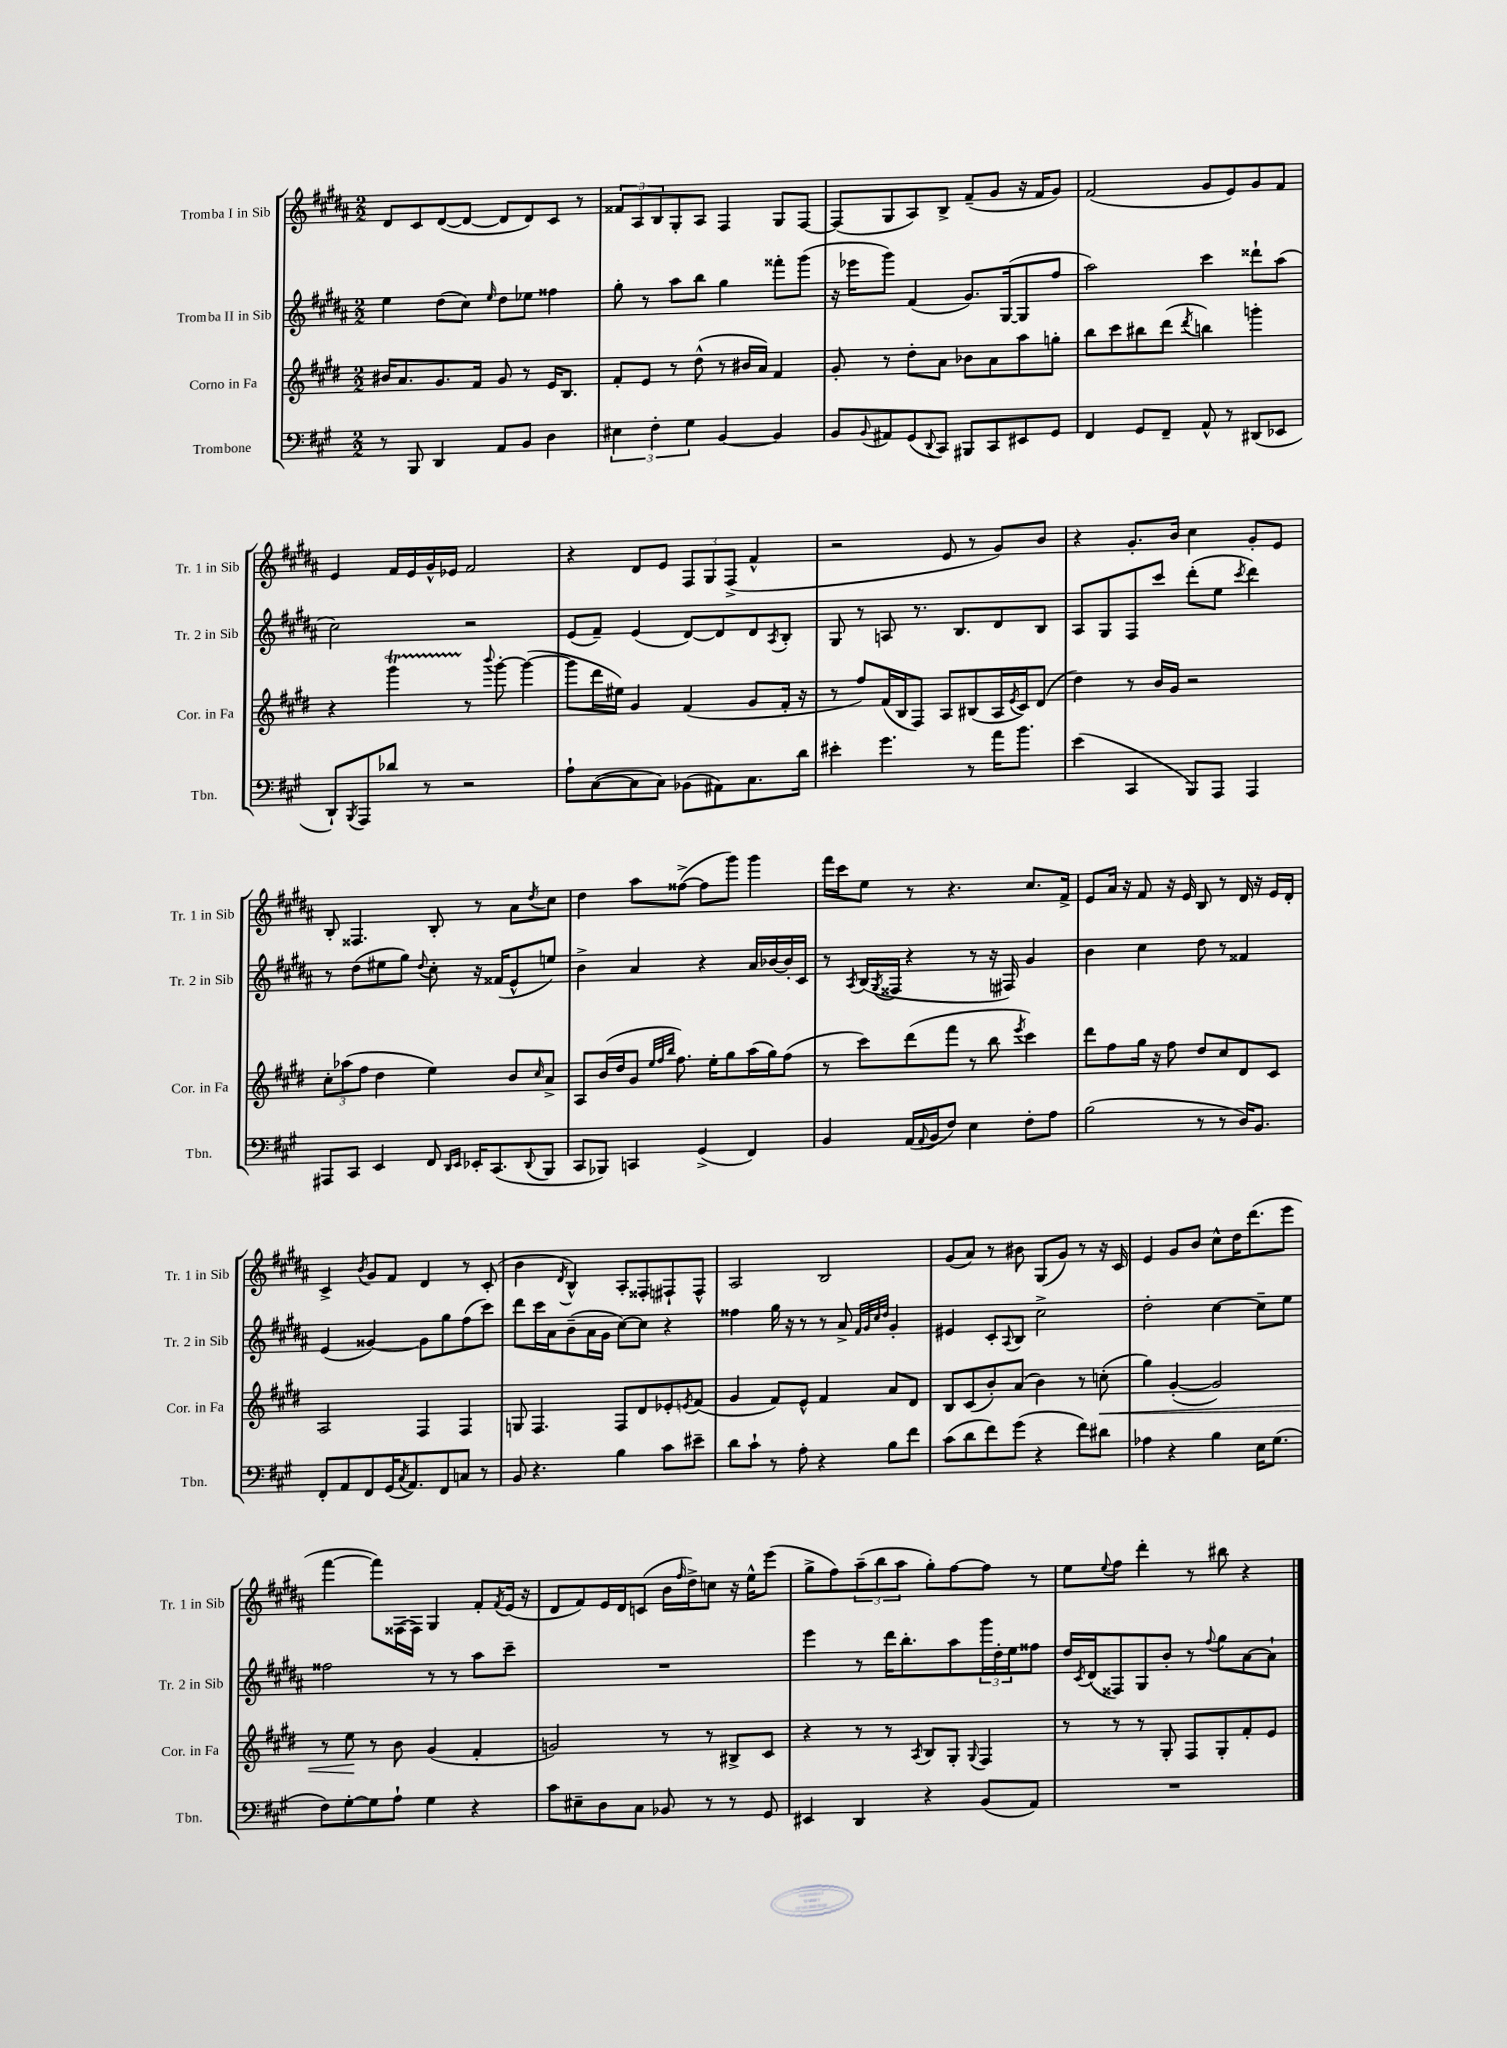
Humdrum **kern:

**kern	**kern	**dynam	**kern	**kern
*part4	*part3	*part3	*part2	*part1
*staff4	*staff3	*staff3	*staff2	*staff1
*I"Trombone	*I"Corno in Fa	*	*I"Tromba II in Sib	*I"Tromba I in Sib
*I'Tbn.	*I'Cor. in Fa	*	*I'Tr. 2 in Sib	*I'Tr. 1 in Sib
*clefF4	*clefG2	*	*clefG2	*clefG2
*k[f#c#g#]	*k[f#c#g#d#]	*	*k[f#c#g#d#a#]	*k[f#c#g#d#a#]
*M2/2	*M2/2	*	*M2/2	*M2/2
=5	=5	=5	=5	=5
8r	16b#X/KL	.	4ee\	8d#/L
.	8.a/	.	.	.
8BBB/	.	.	.	8c#/
4DD/	8.g#/	.	(8dd#\L	([8d#/
.	.	.	8cc#\J)	8d#/J_
.	16f#/Jk	.	.	.
.	.	.	16qqee/	.
8AA/L	8g#/	.	8dd#\L	8d#/L]
8BB/J	8r	.	8ee-X\J	8d#/)
4D\	16e/KL	.	4ff##X\	8c#/J
.	8.B/J	.	.	.
.	.	.	.	8r
=6	=6	=6	=6	=6
6E#X\	8f#'/L	.	8gg#'\	12f##X/L
.	.	.	.	12A#/
.	8e/J	.	8r	.
6F#'\	.	.	.	12B/
.	8r	.	8aa#\L	8G#'/
6G#\	.	.	.	.
.	(8dd#^^\	.	8bb\J	8A#/J
[4BB/	8r	.	4gg#\	4F#/
.	16b#X/LL	.	.	.
.	16a/JJ)	.	.	.
4BB/]	4f#/	.	8fff##X'\L	8G#/L
.	.	.	(8ggg#\J	[8F#/J
=7	=7	=7	=7	=7
8BB/L	8g#'/	.	16r	(8F#/L]
.	.	.	16eee-X\KL	.
8qqBB/	.	.	.	.
8AA#X/	8r	.	8ggg#\J)	8G#/
(8GG#/	8dd#'\L	.	(4f#/	8A#/)
8qqDD/	.	.	.	.
8CC#/J)	8a\J	.	.	8B^/J
8BBB#X/L	8b-X\L	.	8.g#/L)	(8f#~/L
8CC#/	8a\	.	.	8g#/J
.	.	.	([16G#/k	.
8EE#X/	8aa\	.	8G#/]	16r
.	.	.	.	16f#/KL
8GG#/J	8ggn'\J	.	8ff#/J	8g#/J)
=8	=8	=8	=8	=8
4FF#/	8bb\L	.	2aa#\)	(2f#/
.	8ccc#\	.	.	.
8GG#/L	8bb#X\	.	.	.
8FF#~/J	(8ddd#\J	.	.	.
.	8qddd#/	.	.	.
8AA^^/	4bbn\)	.	4ccc#\	8g#/L
8r	.	.	.	8e/)
(8DD#X/L	4gggn'\	.	8ddd##X`\L	8g#/
8EE-X/J	.	.	(8aa#\J	8f#/J
!!LO:LB:g=z
=9	=9	=9	=9	=9
8DD`/L)	4r	.	2cc#\)	4e/
8qBBB/	.	.	.	.
8AAA/	.	.	.	.
8d-X/J	4ggg#t\	.	.	16f#/LL
.	.	.	.	16e/
8r	.	.	.	16g#^^/
.	.	.	.	16e-X/JJ
2r	8r	.	2r	2f#/
.	8qqbbb/	.	.	.
.	[8ggg#'\	.	.	.
.	(4ggg#\_	.	.	.
=10	=10	=10	=10	=10
8A`\L	8ggg#\L]	.	(8e/L	4r
([8C#\	16ddd#\L	.	8f#~/J)	.
.	16ee#X\JJ)	.	.	.
8C#\]	4g#/	.	(4e/	8d#/L
8C#\J)	.	.	.	8e/J
(8BB-X\L	(4f#/	.	[8d#/L)	12F#/L
.	.	.	.	12G#/
8AA#X\)	.	.	8d#/]	.
.	.	.	.	(12F#^/J
8.C#\	8g#/L	.	8d#/	4f#^^/
.	.	.	8qA#/	.
.	16f#'/Jk	.	8B'/J	.
16d\Jk	16r	.	.	.
=11	=11	=11	=11	=11
4e#X'\	8r	.	8G#/	2r
.	8ff#/L)	.	8r	.
4.g#\	(16f#/L	.	8An/	.
.	16B/J	.	.	.
.	8F#/J)	.	8.r	.
.	8A/L	.	.	8e/
.	.	.	8.B/L	.
8r	(8B#X/	.	.	8r
16a\KL	16A/L	.	8d#/	8g#/L)
.	8qe/	.	.	.
8.b\J	16c#/J)	.	.	.
.	(8d#/J	.	8B/J	8b/J
=12	=12	=12	=12	=12
(4e\	4dd#\)	.	8A#/L	4r
.	.	.	8G#/	.
4CC#/	8r	.	8F#/	8.g#'/L
.	16b/LL	.	8ccc#/J	.
.	16g#/JJ	.	.	16b/Jk
8BBB/L)	2r	.	(8ddd#'\L	4cc#\
8AAA/J	.	.	8ee\J	.
.	.	.	8qccc#/	.
4AAA/	.	.	4ddd#\)	8g#'/L
.	.	.	.	8e/J
!!LO:LB:g=z
=13	=13	=13	=13	=13
8AAA#X/L	12cc#'\L	.	8r	8B'/
.	(12aa-X\	.	.	.
8CC#/J	.	.	(8dd#\L	4.F##X/
.	12ff#\J	.	.	.
4EE/	4dd#\	.	8ee#X\	.
.	.	.	8gg#\J)	.
.	.	.	8qqdd#/	.
8FF#/	4ee\)	.	8cc#'\	8B'/
16qqDD/LL	.	.	.	.
16qqEE/JJ	.	.	.	.
16EE-X'/KL	.	.	16r	8r
(8.CC#/	.	.	(16f##X/KL	.
.	8b/L	.	8e^^/	8a#\L
8qqDD/	16qqcc#/	.	.	8qdd#/
8BBB/J	8a^/J	.	8een/J)	8cc#\J
=14	=14	=14	=14	=14
8CC#/L	8A/L	.	4b^\	4dd#\
8BBB-X/J)	(16b/L	.	.	.
.	16dd#/J	.	.	.
4CCn/	8g#/J	.	4a#/	8aa#\L
.	32qqee/LLL	.	.	.
.	32qqff#/	.	.	.
.	32qqbb/JJJ	.	.	.
.	8.ff#\)	.	.	([8ff##X^\J
(4GG#^/	.	.	4r	8ff##\L]
.	16ee'\KL	.	.	.
.	8gg#\	.	.	8ggg#\J)
4FF#/)	(16aa\L	.	16a#/LL	4ggg#\
.	16gg#\J)	.	[16b-X/	.
.	(8ff#\J	.	16b-'/]	.
.	.	.	16c#/JJ	.
=15	=15	=15	=15	=15
4BB/	8r	.	8r	16fff#\LL
.	.	.	.	16ccc#\J
.	.	.	8qA#/	.
.	8ccc#\L)	.	(16B/LL	8ee\J
.	.	.	8qG#/	.
.	.	.	16F##X/JJ	.
(16AA/LL	(8ddd#\	.	4r	8r
8qqAA/	.	.	.	.
16BB/J	.	.	.	.
8F#/J)	8fff#\J	.	.	4.r
4E\	8r	.	8r	.
.	8bb\	.	16r	.
.	.	.	16F#X/)	.
.	8qeee/	.	.	.
8F#'\L	4ccc#\)	.	4g#/	8.cc#/L
8A\J	.	.	.	.
.	.	.	.	16f#^/Jk
=16	=16	=16	=16	=16
(2B\	8ddd#\L	.	4b\	8e/L
.	8ff#\	.	.	16a#/Jk
.	.	.	.	16r
.	16gg#\Jk	.	4cc#\	8f#/
.	16r	.	.	.
.	8ff#\	.	.	16r
.	.	.	.	16e/
8r	8dd#/L	.	8dd#\	8B/
8r	8cc#/	.	8r	8r
16D/KL)	8d#/	.	4f##X/	16d#/
8.BB/J	.	.	.	16r
.	8c#/J	.	.	16e/LL
.	.	.	.	16d#'/JJ
!!LO:LB:g=z
=17	=17	=17	=17	=17
8FF#'/L	2A/	.	(4e/	4c#^/
8AA/	.	.	.	.
.	.	.	.	8qb/
8FF#/	.	.	[4g##X/)	8g#/L
(16GG#/K	.	.	.	8f#/J
8qC#/	.	.	.	.
8.AA/)	.	.	.	.
.	4F#/	.	8g##\L]	4d#/
8FF#/	.	.	8gg#\	.
8Cn/J	4F#/	.	(8ff#\	8r
8r	.	.	8ccc#\J)	(8c#'/
=18	=18	=18	=18	=18
8BB/	8Gn/	.	8ddd#\L	4b\
4.r	4.F#/	.	16ccc#\L	.
.	.	.	16a#\J	.
.	.	.	.	8qd#/
.	.	.	(8b~\	4B^^/)
.	.	.	16a#\L	.
.	.	.	16g#\JJ	.
4B\	8F#/L	.	[8cc#\L)	8A#'/L
.	8d#/	.	8cc#\J]	8F##X'/
8c#\L	8e-X'/	.	4r	8F#X`/
.	8qen/	.	.	.
8e#X~\J	(8f#/J	.	.	8F#^^/J
=19	=19	=19	=19	=19
8d\L	4g#/	.	4ff##X\	2A#/
8c#`\J	.	.	.	.
8r	8f#/L)	.	16gg#\	.
.	.	.	16r	.
8A'\	8e^^/J	.	8r	.
4r	4f#/	.	8r	2B/
.	.	.	8a#^/	.
.	.	.	32qqf#/LLL	.
.	.	.	32qqg#/	.
.	.	.	32qqcc#/	.
.	.	.	32qqdd#/JJJ	.
8B\L	8a/L	.	4g#'/	.
8f#\J	8d#/J	.	.	.
=20	=20	=20	=20	=20
(8c#\L	8B/L	.	4e#X/	(8g#/L
8d\	(8c#/	.	.	8a#/J)
8f#\)	8b'/)	.	8c#'/L	8r
.	.	.	8qqA#/	.
(8g#\J	(8a/J	.	8B/J	8b#X\
4r	4b\)	.	2cc#^\	(8G#/L
.	.	.	.	8g#/J)
8f#\L)	8r	.	.	8r
!	!	!LO:HP:b	!	!
8d#X\J	(8ccn'\	<	.	16r
.	.	.	.	16c#/
=21	=21	=21	=21	=21
4A-X\	4gg#\)	.	2dd#'\	4e/
4r	([4g#'/	.	.	8g#/L
.	.	.	.	8b/J
4B\	2g#/])	.	[4cc#\	8cc#^^\L
.	.	.	.	16dd#\K
.	.	.	.	(8.ddd#\
16E\KL	.	.	8cc#~\L]	.
(8.G#\J	.	.	.	.
.	.	.	8ee\J	8eee\J
!!LO:LB:g=z
=22	=22	=22	=22	=22
8F#\L)	8r	.	2ff##X\	[4fff#\
[8G#'\	8ee\	.	.	.
8G#\]	8r	[	.	8fff#\L])
8A`\J	8b\	.	.	(16F##X\L
.	.	.	.	16F##\JJ)
4G#\	(4g#/	.	8r	4G#/
.	.	.	8r	.
4r	4f#'/	.	8aa#\L	8f#'/L
.	.	.	.	8qf#/
.	.	.	8ccc#~\J	(16e/Jk
.	.	.	.	16r
=23	=23	=23	=23	=23
8c#\L	2gn/)	.	1r	8d#/L
8E#X~\	.	.	.	8f#/)
8D\	.	.	.	16e/L
.	.	.	.	16d#/J
8C#\J	.	.	.	(8cn/J
8BB-X/	8r	.	.	16b\LL
.	.	.	.	16qqff#/
.	.	.	.	16dd#^\J)
8r	8r	.	.	8ccn\J
8r	8B#X^/L	.	.	16r
.	.	.	.	16ee^^\KL
8GG#/	8c#/J	.	.	(8eee\J
=24	=24	=24	=24	=24
4EE#X/	4r	.	4eee\	8gg#^\L
.	.	.	.	8ff#\)
4DD/	8r	.	8r	(12aa#~\
.	.	.	.	12bb\
.	8r	.	16ddd#\KL	.
.	.	.	.	12aa#\J
.	.	.	8.bb'\	.
.	8qA/	.	.	.
4r	8B/L	.	.	8gg#'\L)
.	8G#'/J	.	8aa#\	[8ff#\
.	8qqG#/	.	.	.
(8BB/L	4F#/	.	24ggg#\L	8ff#\J]
.	.	.	24dd#'\	.
.	.	.	24ee\J	.
8AA/J)	.	.	8ff##X\J	8r
=25	=25	=25	=25	=25
1r	8r	.	16dd#/LL	8ee\L
.	.	.	8qc#/	.
.	.	.	(16d#/J	.
.	.	.	.	8qqee/
.	8r	.	8F##X/)	8ff#\J
.	8r	.	8G#/	4ddd#'\
.	8G#'/	.	8b'/J	.
.	8F#/L	.	8r	8r
.	.	.	8qqff#/	.
.	8G#'/	.	8gg#\L	8bb#X\
.	8f#'/	.	[8a#\	4r
.	8e/J	.	8a#`\J]	.
==	==	==	==	==
*-	*-	*-	*-	*-
